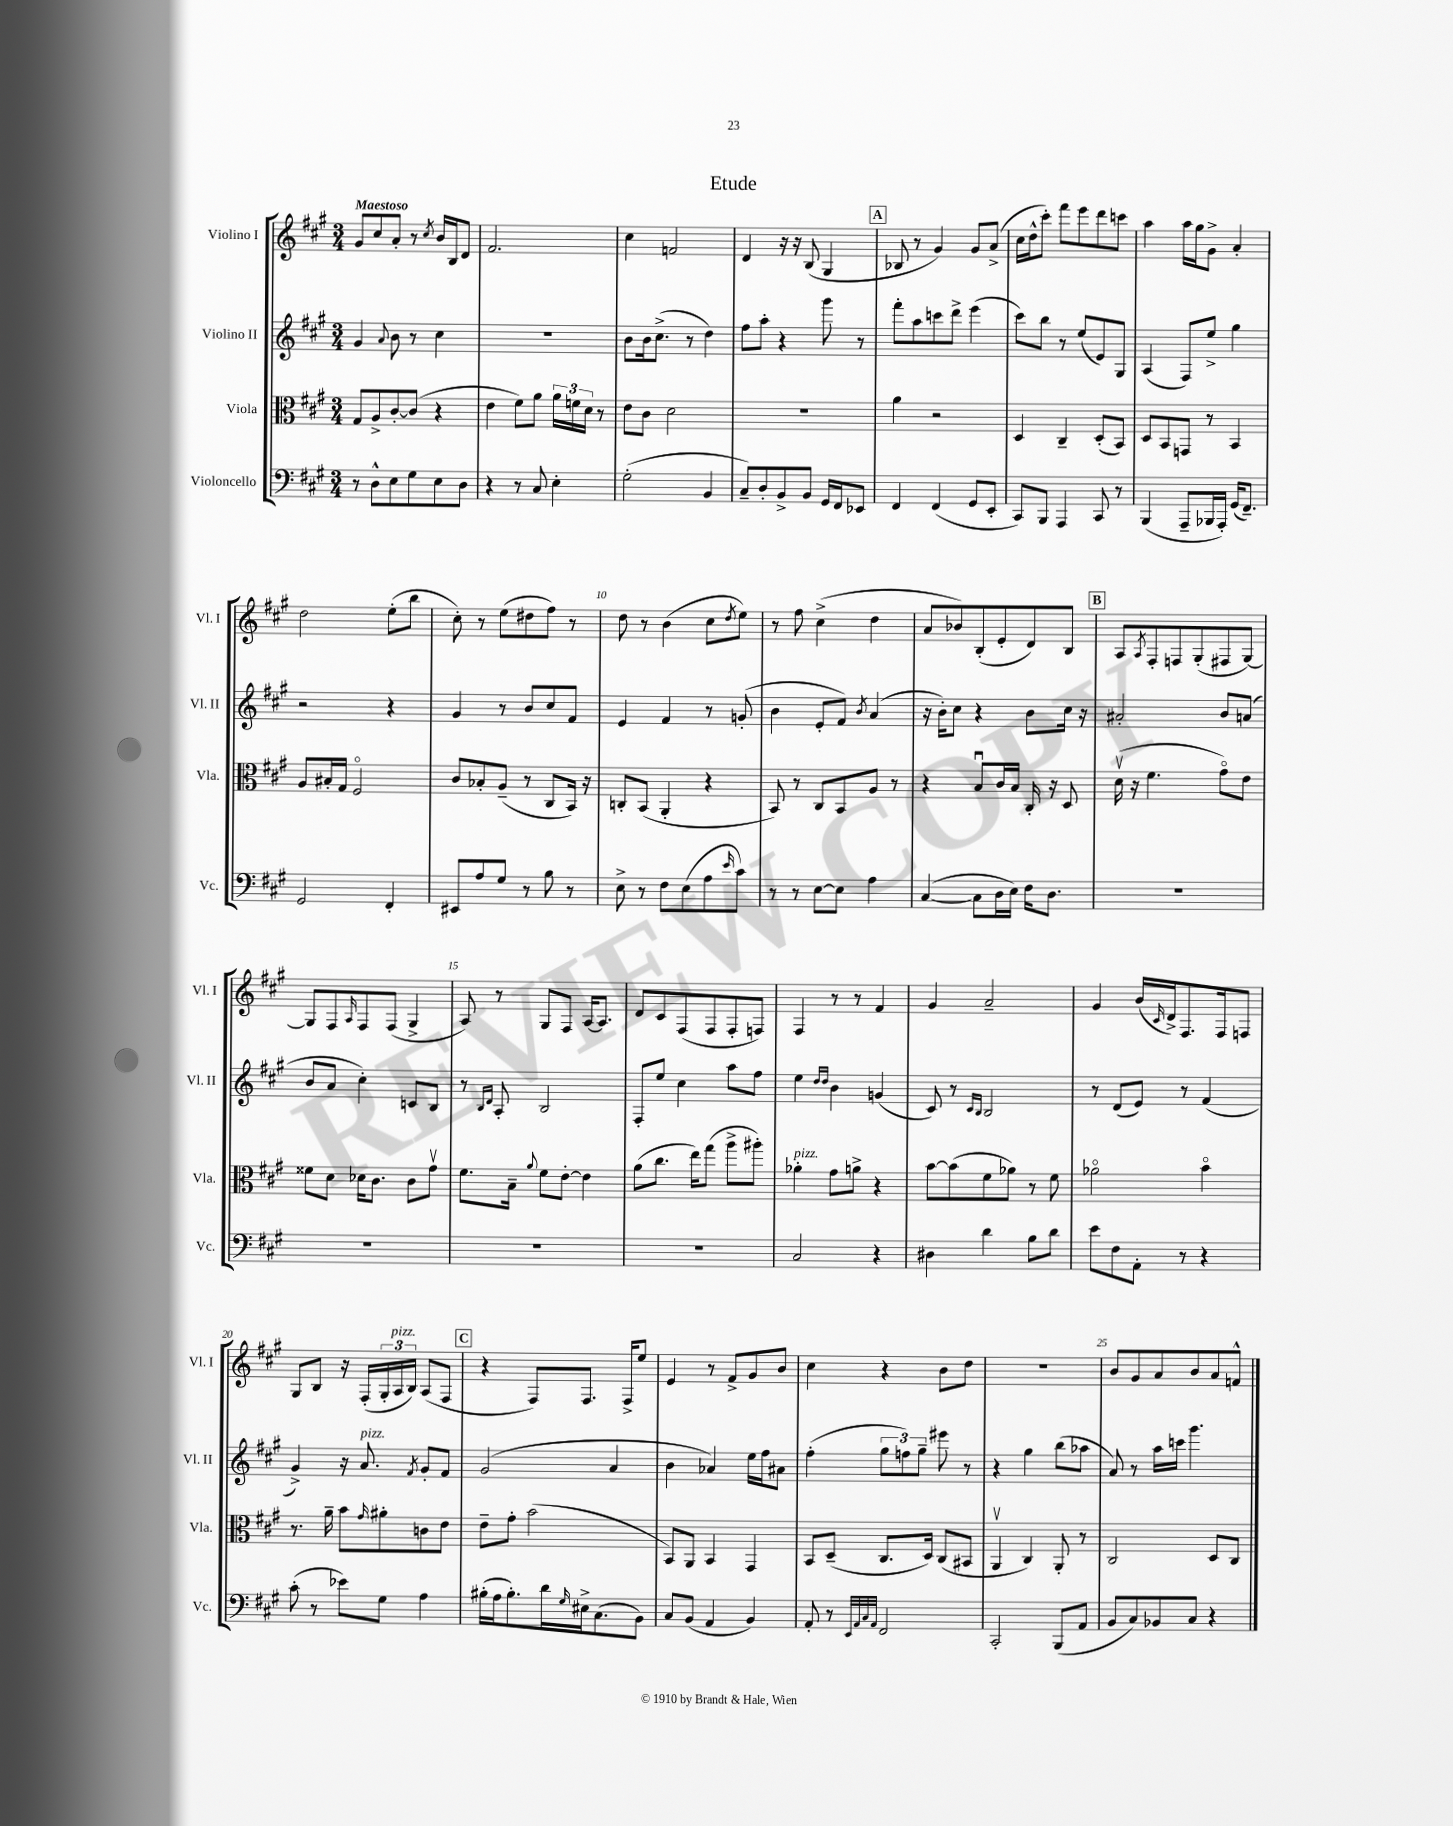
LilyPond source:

\header { title = "Etude" }
<<
\new StaffGroup <<
\new Staff = "s0" \with { instrumentName = "Violino I" shortInstrumentName = "Vl. I" } {
    \clef treble \key a \major \numericTimeSignature \time 3/4 \tempo "Maestoso"
    gis'8 cis''8 a'8-. r8 \acciaccatura { cis''8 } b'16 b16 d'8 |
    fis'2. |
    cis''4 f'2 |
    d'4 r16 r16 b8( gis4 |
    \mark \markup { \box "A" } bes8 r8 gis'4) gis'8 a'8->( |
    cis''16 d''16-^ cis'''8-.) fis'''8 e'''8 d'''8 c'''8 |
    a''4 a''16 gis''16 gis'8-> a'4-. |
    d''2 e''8-.( b''8 |
    cis''8-.) r8 e''8( dis''8 fis''8) r8 |
    d''8 r8 b'4( cis''8 \acciaccatura { d''8 } e''8) |
    r8 fis''8 cis''4->( d''4 |
    a'8 bes'8) b8-.( e'8-. d'8) b8 |
    \mark \markup { \box "B" } a8 \acciaccatura { a8 } fis8-. f8 gis8-.( fis8 gis8~) |
    gis8 fis8 \grace { a16 } fis8 fis8( gis4-> |
    a8) r8 gis8 fis8 a16~ a8. |
    d'8 cis'8 fis8( fis8 fis8-. f8) |
    fis4 r8 r8 fis'4 |
    gis'4 a'2-- |
    gis'4 b'16( \grace { cis'16 } d'16->) fis8. fis16 f8 |
    gis8 b8 r16 fis16-.( \tuplet 3/2 { gis16-. a16^\markup { \italic "pizz." } b16) } a8( fis8 |
    \mark \markup { \box "C" } r4 fis8) fis8. fis16-> e''8 |
    e'4 r8 fis'8-> gis'8 b'8 |
    cis''4 r4 b'8 d''8 |
    R2. |
    b'8 gis'8 a'8 b'8 a'8 f'8-^ \bar "|." |
}
\new Staff = "s1" \with { instrumentName = "Violino II" shortInstrumentName = "Vl. II" } {
    \clef treble \key a \major \numericTimeSignature \time 3/4
    gis'4 \appoggiatura { a'8 } b'8 r8 cis''4 |
    R2. |
    b'8 b'16 cis''8.->( r8 d''4) |
    fis''8 a''8-. r4 gis'''8 r8 |
    \mark \markup { \box "A" } fis'''8-. a''8 c'''8 d'''8-> e'''4( |
    cis'''8) b''8 r8 e''8( e'8) gis8 |
    a4( fis8) e''8-> gis''4 |
    r2 r4 |
    gis'4 r8 b'8 cis''8 fis'8 |
    e'4 fis'4 r8 g'8-.( |
    b'4 e'8-. fis'8) \acciaccatura { b'8 } a'4( |
    r16 b'16-.) cis''8 r4 b'8 cis''16 r16 |
    \mark \markup { \box "B" } ais'2-. b'8 a'8( |
    b'8 a'8 cis''4-.) c'8 b8 |
    r8 \grace { b16 d'16 } a8-. b2 |
    fis8-. e''8 cis''4 a''8 fis''8 |
    e''4 \grace { d''16 d''16 } b'4 g'4( |
    cis'8) r8 \grace { cis'16 b16 } b2 |
    r8 d'8( e'8) r8 fis'4( |
    gis'4->) r16 a'8.^\markup { \italic "pizz." } \acciaccatura { fis'8 } gis'8-. fis'8 |
    \mark \markup { \box "C" } gis'2( a'4 |
    b'4 aes'4) e''16 fis''16 ais'8 |
    fis''4-.( \tuplet 3/2 { gis''8 f''8) gis''8-- } eis'''8 r8 |
    r4 gis''4 b''8( aes''8 |
    a'8) r8 a''16 c'''16 gis'''4. \bar "|." |
}
\new Staff = "s2" \with { instrumentName = "Viola" shortInstrumentName = "Vla." } {
    \clef alto \key a \major \numericTimeSignature \time 3/4
    gis8 a8-> cis'8~-. cis'8( r4 |
    e'4 fis'8) a'8 \tuplet 3/2 { a'16 f'16 d'16 } r8 |
    e'8 cis'8 d'2 |
    R2. |
    \mark \markup { \box "A" } a'4 r2 |
    d4 cis4-- d8-.( b,8) |
    d8 b,8 g,8 r8 b,4 |
    a8 bis16-. gis16 fis2\flageolet |
    cis'8 bes8-. a8--( r8 cis8 b,16) r16 |
    c8-. b,8( a,4-. r4 |
    b,8) r8 cis8 b,8 a8 r8 |
    r4 b8\downbow cis'16 b16 cis16-. r16 d8 |
    \mark \markup { \box "B" } d'16\upbow( r16 fis'4. gis'8\flageolet) e'8 |
    fisis'8 d'8 des'16 cis'8. cis'8 gis'8\upbow |
    fis'8. b16-- \appoggiatura { a'8 } fis'8 e'8~-. e'4 |
    a'8( cis''8. e''16) gis''8( a''8-> ais''8-.) |
    aes'4-.^\markup { \italic "pizz." } gis'8 a'8-> r4 |
    b'8~ b'8( fis'8 aes'8) r8 fis'8 |
    aes'2\flageolet b'4\flageolet |
    r8. a'16-- b'8 \grace { gis'16 } ais'8-. c'8 e'8 |
    \mark \markup { \box "C" } e'8-- gis'8-. b'2( |
    b,8) a,8 b,4 gis,4 |
    b,8 d8--( cis8. d16) cis8( bis,8 |
    a,4\upbow cis4) a,8-. r8 |
    cis2 d8 cis8 \bar "|." |
}
\new Staff = "s3" \with { instrumentName = "Violoncello" shortInstrumentName = "Vc." } {
    \clef bass \key a \major \numericTimeSignature \time 3/4
    r8 d8-^ e8 gis8 e8 d8 |
    r4 r8 cis8 e4-. |
    gis2-.( b,4 |
    cis8--) d8-. b,8-> b,8 gis,16 fis,16 ees,8 |
    \mark \markup { \box "A" } fis,4 fis,4( gis,8 e,8-. |
    cis,8) b,,8 a,,4 cis,8 r8 |
    b,,4( a,,8-- bes,,16 a,,16-.) gis,16( fis,8.--) |
    gis,2 fis,4-. |
    eis,8 a8 gis8 r8 b8 r8 |
    e8-> r8 fis8 e8( a8 \grace { e'16 } cis'8) |
    r8 r8 e8~ e8 a4 |
    cis4~( cis8 d16 e16) fis16 d8. |
    \mark \markup { \box "B" } R2. |
    R2. |
    R2. |
    R2. |
    cis2 r4 |
    dis4 d'4 b8 d'8 |
    e'8 fis8 a,8-. r8 r4 |
    cis'8-.( r8 ees'8) gis8 a4 |
    \mark \markup { \box "C" } bis16-.( a16 bis8.-.) d'16 \grace { gis16 } eis16-> cis8.( b,8) |
    cis8 b,8( a,4 b,4) |
    a,8-. r8 \grace { e,32 a,32 cis32 a,32 } fis,2 |
    cis,2-. b,,8( a,8 |
    b,8 cis8) bes,8 cis8 r4 \bar "|." |
}
>>
>>
\layout { \context { \Score \override BarNumber.break-visibility = ##(#f #t #t) barNumberVisibility = #(every-nth-bar-number-visible 5) } }
